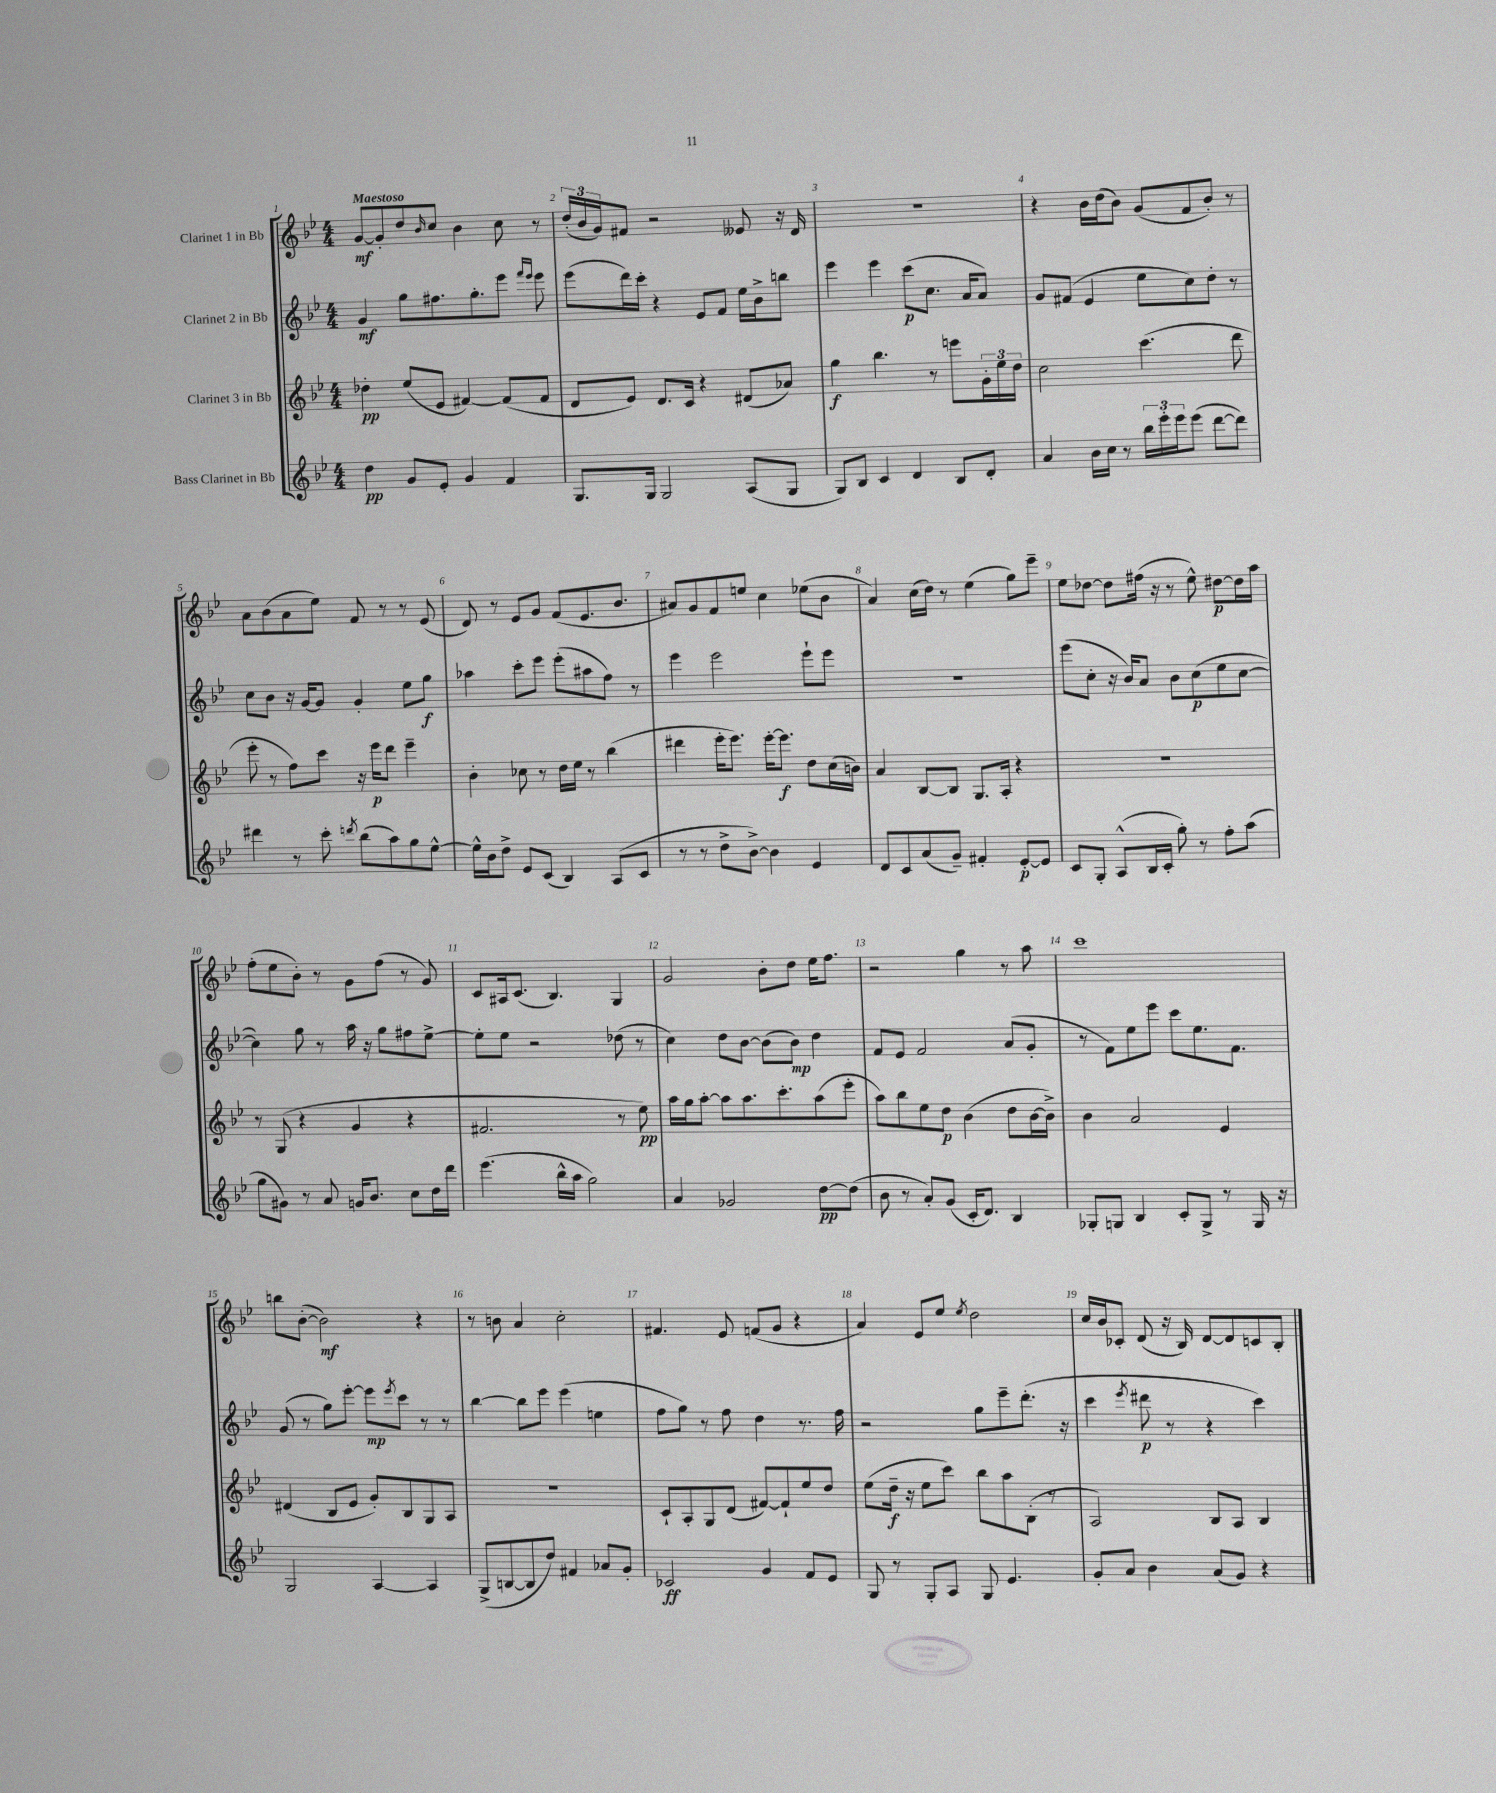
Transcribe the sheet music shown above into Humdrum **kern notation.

**kern	**kern	**kern	**kern
*staff4	*staff3	*staff2	*staff1
*clefG2	*clefG2	*clefG2	*clefG2
*k[b-e-]	*k[b-e-]	*k[b-e-]	*k[b-e-]
*M4/4	*M4/4	*M4/4	*M4/4
4dd	4dd-'	4g	[8g
.	.	.	8g']
8g	(8ee-	8gg	8dd
.	.	.	16qqb-
8e-'	8e-	8.ff#	8cc
4g	[4f#)	.	4b-
.	.	8.gg'	.
4f	(8f#]	8eee-	8cc
.	.	16qqfff	.
.	.	16qqeee-	.
.	8f#	8eee-	8r
=	=	=	=
8.G	8d	(8eee-	(24dd'
.	.	.	24b-
.	.	.	24g)
.	8e-)	16ddd)	8f#
16G	.	16ccc'	.
2G	8.d	4r	2r
.	16c	.	.
.	4r	8e-	.
.	.	8f	.
(8A	(8d#	16ee-	8e--
.	.	16b-^	.
8G	8a-)	8bb	16r
.	.	.	16d
=	=	=	=
8G)	4gg	4eee-	1r
8B-	.	.	.
4c	4.bb-	4eee-	.
4d	.	(8ccc	.
.	8r	8.cc	.
8B-	8eee	.	.
.	.	16a	.
8d'	24g'	8a)	.
.	24ee-	.	.
.	24dd	.	.
=	=	=	=
4a	2cc	8g	4r
.	.	(8f#	.
16b-	.	4e-	16b-
16cc	.	.	(16dd
8r	.	.	8b-)
24bb-	(4.ccc	8ee-	(8g
24eee-'	.	.	.
24eee-	.	.	.
(8eee-	.	8cc)	8f
[8ddd	.	8dd'	8b-')
8ddd])	8ddd	8r	8r
=	=	=	=
4ddd#	8eee-'	8cc	8a
.	8r	8b-	(8b-
8r	8ff)	16r	8a
.	.	[16g	.
8ccc'	8ccc	8g]	8ee-)
8qddd	.	.	.
(8bb-	16r	4g'	8f
.	16eee-	.	.
8aa)	8ddd	.	8r
8gg	4eee-~	8ee-	8r
[8ee-^^	.	8gg	(8e-
=	=	=	=
16ee-^^]	4b-'	4aa-	8d)
16b-	.	.	.
8dd^	.	.	8r
8e-	8cc-	8ccc'	8e-
(8c	8r	8eee-	8g
4B-)	16dd	(8eee-'	(8f
.	16ee-	.	.
.	8r	8aa#	8.e-
(8A	(4bb-	8ff)	.
.	.	.	8.b-
8c	.	8r	.
=	=	=	=
8r	4ddd#	4eee-	8a#)
8r	.	.	8g
8dd^	16eee-'	2eee-	8f
.	8.eee-)	.	.
[8b-^)	.	.	8ee
4b-]	[16eee-'	.	4cc
.	8.eee-]	.	.
4e-	8dd	8eee-`	(8ee-
.	(16cc	8eee-	8b-
.	16b)	.	.
=	=	=	=
8d	4a	1r	4a)
8c	.	.	.
(8a	[8B-	.	(16cc
.	.	.	16dd)
8g~)	8B-]	.	8r
4f#'	8.G	.	(4ee-
.	16A'	.	.
[8e-'	4r	.	8gg)
8e-]	.	.	8eee-~
=	=	=	=
8c	1r	(8eee-	8ee-
8G'	.	8cc'	[8dd-
(8A^^	.	16r	8dd-]
.	.	16b-)	.
16B-	.	8a	(16ff#
16c'	.	.	16r
8gg')	.	8b-	8r
8r	.	(8cc	8ee-^^)
8ff'	.	8ee-	[8dd#
(8aa	.	[8cc	16dd#]
.	.	.	16aa
=	=	=	=
8gg	8r	4cc])	(8ff'
8g#)	(8G	.	8ee-
8r	4r	8gg	8b-')
8a	.	8r	8r
16g	4g	16aa	8g
8.b-	.	16r	.
.	.	8gg	(8ff
8cc	4r	8ff#	8r
16dd	.	[8ee-^	8g)
16ddd	.	.	.
=	=	=	=
(4.eee-	2.f#	8ee-']	8c
.	.	8ee-	16A#
.	.	.	(8.c
.	.	2r	.
16bb-^^	.	.	4.B-)
16aa	.	.	.
2gg)	.	.	.
.	8r	(8dd-	4G
.	8ee-)	8r	.
=	=	=	=
4a	16aa	4cc)	2g
.	16gg	.	.
.	[8aa'	.	.
2g-	8aa]	8dd	.
.	8.aa	[8b-	.
.	.	(8b-]	8b-'
.	8.ccc'	.	.
.	.	8b-)	8dd
[8dd	(8aa	4dd	16ee-
.	.	.	8.ff
(8dd]	8eee-'	.	.
=	=	=	=
8b-	8aa)	8f	2r
8r	8bb-	8e-	.
8a')	8ee-	2f	.
(8g	8dd	.	.
16c'	(4b-	.	4gg
8.d)	.	.	.
4B-	8dd	(8a	8r
.	[16b-	8g'	8aa
.	16b-^])	.	.
=	=	=	=
8G-'	4b-	8r	1ccc
8G	.	8f)	.
4B-	2a	8ee-	.
.	.	8eee-	.
8c'	.	8ccc	.
8G^	.	8.ee-	.
8r	4e-	.	.
.	.	8.f	.
16G	.	.	.
16r	.	.	.
=	=	=	=
2G	(4d#	(8g	8bb
.	.	8r	([8b-'
.	8B-	8gg)	2b-])
.	8e-	[8eee-'	.
[4A	8g')	8eee-]	.
.	.	8qeee-	.
.	8B-	8ccc	.
4A]	8G	8r	4r
.	8A	8r	.
=	=	=	=
(8G^	1r	[4bb-	8r
[8B	.	.	8b
8B]	.	8bb-]	4a
8dd)	.	8eee-	.
4f#	.	(4eee-	2cc'
8a-	.	4ee	.
8g'	.	.	.
=	=	=	=
2c-	8c`	8ff	4.f#
.	8A'	8gg)	.
.	8G	8r	.
.	(8d	8ff	8e-
4g	[8f#)	4dd	(8f
.	8f#`]	.	8g
8f	8ee-	8.r	4r
8e-	8dd	.	.
.	.	16ff	.
=	=	=	=
8G	(8ee-	2r	4a)
8r	16dd~	.	.
.	16r	.	.
8G'	8ee-	.	8e-
8A	8ccc)	.	8ee-
.	.	.	8qee-
8G	8bb-	8gg	2dd
4.e-	8aa	8eee-~	.
.	(8B-'	(8.ddd'	.
.	8r	.	.
.	.	16r	.
=	=	=	=
8g'	2A)	4ccc	16cc
.	.	.	16b-
8a	.	.	8c-'
.	.	8qeee-	.
4b-	.	8ddd#	(8d
.	.	8r	16r
.	.	.	16B-)
(8a	8B-	4r	[8d
8g)	8A	.	8d]
4r	4B-	4ccc)	8c
.	.	.	8B-'
==	==	==	==
*-	*-	*-	*-
